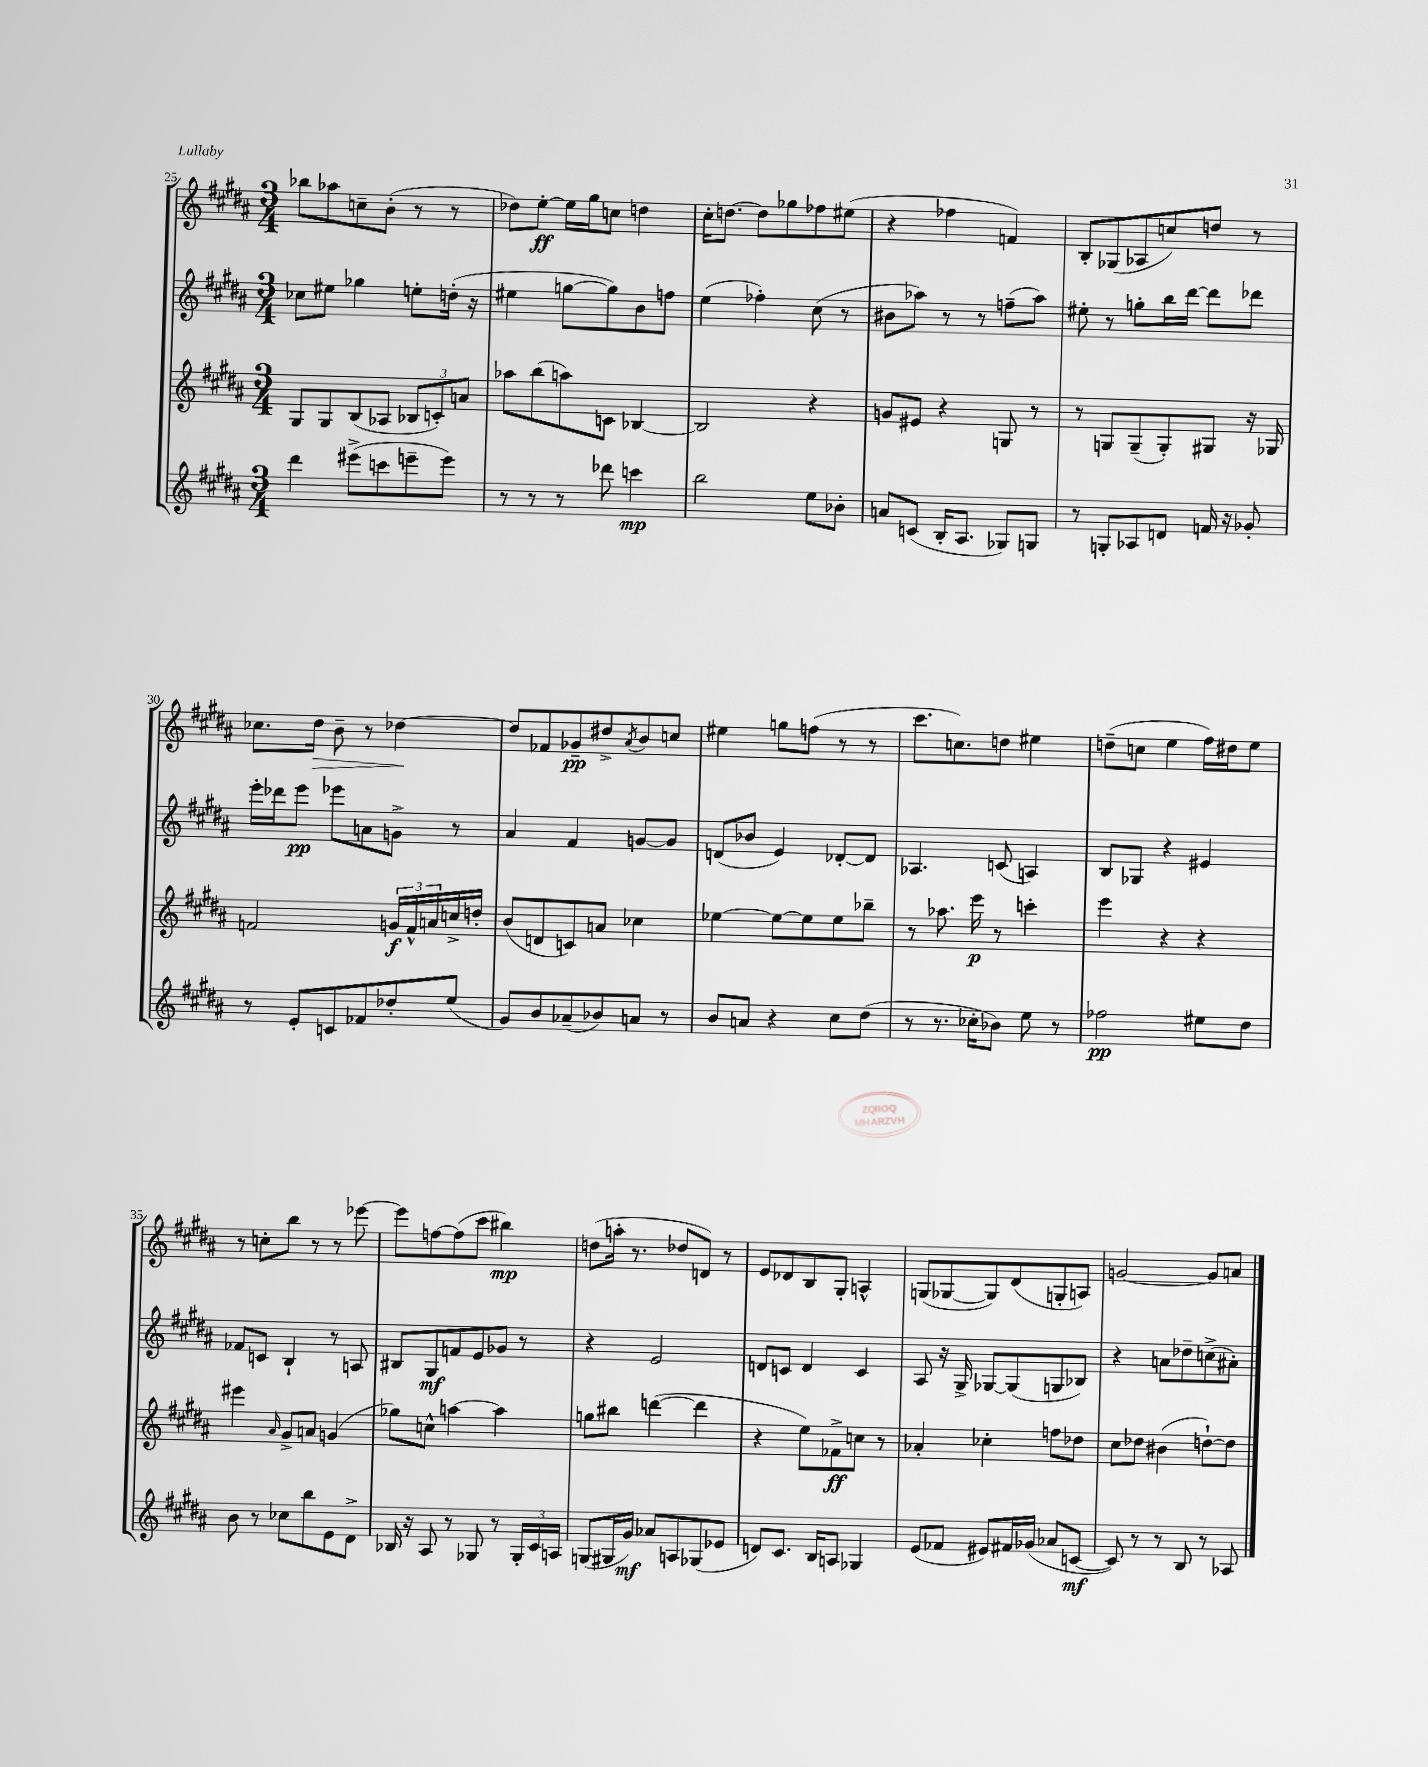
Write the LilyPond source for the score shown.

<<
\new StaffGroup <<
\new Staff = "s0" {
    \clef treble \key b \major \numericTimeSignature \time 3/4
    bes''8 aes''8 c''8-- b'8-.( r8 r8 |
    des''8) e''8~-.\ff e''16 gis''16 c''8 d''4 |
    cis''16-. d''8.~ d''8 ges''8 fes''8 eis''8( |
    r4 fes''4 f'4) |
    b8-. ges8( aes8 c''8) d''8 r8 |
    ces''8. dis''16\> b'8-- r8 des''4~\! |
    des''8 fes'8 ges'8--\pp dis''8-> \acciaccatura { ais'8 } b'8 c''8 |
    eis''4 g''8 f''8( r8 r8 |
    cis'''8. c''8.) d''8 eis''4 |
    d''8--( c''8 e''4 fis''16) dis''16 e''8 |
    r8 c''8-. b''8 r8 r8 ees'''8~ |
    ees'''8 f''8~ f''8( cis'''8 bis''4\mp) |
    d''8( a''16-. r8. des''8 d'8) r8 |
    e'8 des'8 b8 gis8-. a4-^ |
    g8( ges8~ ges8) dis'8( g8-. a8) |
    g'2~ g'8 a'8 \bar "|." |
}
\new Staff = "s1" {
    \clef treble \key b \major \numericTimeSignature \time 3/4
    ces''8 eis''8 ges''4 e''8-. d''16-.( r16 |
    eis''4 g''8~ g''8) b'8 f''8 |
    e''4( fes''4-.) cis''8( r8 |
    bis'8 aes''8) r8 r8 f''8--( aes''8) |
    eis''8-. r8 g''8-. b''16 dis'''16~ dis'''8 des'''8 |
    e'''16-. des'''16 e'''8\pp ees'''8 a'8 g'8-> r8 |
    ais'4 fis'4 g'8~ g'8 |
    d'8( bes'8 e'4) des'8~-. des'8 |
    aes4. c'8( a4) |
    b8 ges8 r4 eis'4 |
    fes'8 c'8 b4-! r8 a8 |
    bis8 gis8\mf f'8 e'8 ges'8 r8 |
    r4 e'2 |
    d'8 c'8 d'4 c'4 |
    ais8 r16 gis16-> ges8~ ges8( g8 bes8) |
    r4 a'8 des''8-- c''8->( ais'8-.) \bar "|." |
}
\new Staff = "s2" {
    \clef treble \key b \major \numericTimeSignature \time 3/4
    gis8 gis8 b8( aes8 \tuplet 3/2 { bes8 c'8-.) a'8 } |
    aes''8 b''8( a''8) c'8 bes4~ |
    bes2 r4 |
    g'8 eis'8 r4 g8 r8 |
    r8 g8 g8--( g8-.) gis8 r16 ges16 |
    f'2 \tuplet 3/2 { g'16\f f'16-^ a'16 } c''16-> d''16-. |
    b'8( d'8 c'8) a'8 ces''4 |
    ees''4~ ees''8~ ees''8 ees''8 bes''8-- |
    r8 aes''8. e'''16\p r8 c'''4-. |
    e'''4 r4 r4 |
    eis'''4 \grace { ais'16 } gis'8-> a'8 g'4( |
    ges''8) c''8-^ a''4~ a''4 |
    g''8 bis''8 d'''4~( d'''4 |
    r4 e''8) fes'8->\ff c''8 r8 |
    aes'4-. ces''4-. f''8 des''8 |
    cis''8 des''8 bis'4( d''8~-!) d''8 \bar "|." |
}
\new Staff = "s3" {
    \clef treble \key b \major \numericTimeSignature \time 3/4
    dis'''4 eis'''8->( c'''8 e'''8-- e'''8) |
    r8 r8 r8 des'''8 c'''4\mp |
    b''2 e''8 bes'8-. |
    a'8 c'8( b16-. ais8. ges8) g8 |
    r8 g8-. aes8 d'8 f'16 r16 ges'8-. |
    r8 e'8-. c'8 fes'8 des''8-. e''8( |
    gis'8) b'8 aes'8--( bes'8) a'8 r8 |
    b'8 a'8 r4 cis''8 dis''8( |
    r8 r8. ces''16-. bes'8) e''8 r8 |
    fes''2\pp eis''8 dis''8 |
    b'8 r8 ces''8 b''8 e'8 dis'8-> |
    bes16 r16 ais8 r8 ges8 r8 \tuplet 3/2 { ges16-. cis'16 a16 } |
    g8( gis16 gis'16\mf) aes'8 a8 ges8( ees'8 |
    d'8) cis'8. b16 a8 ges4 |
    e'8( fes'8 eis'8) fis'16 ges'16( aes'8 c'8~\mf |
    c'8) r8 r8 b8 r8 aes8 \bar "|." |
}
>>
>>
\layout { \context { \Score currentBarNumber = #25 } }
